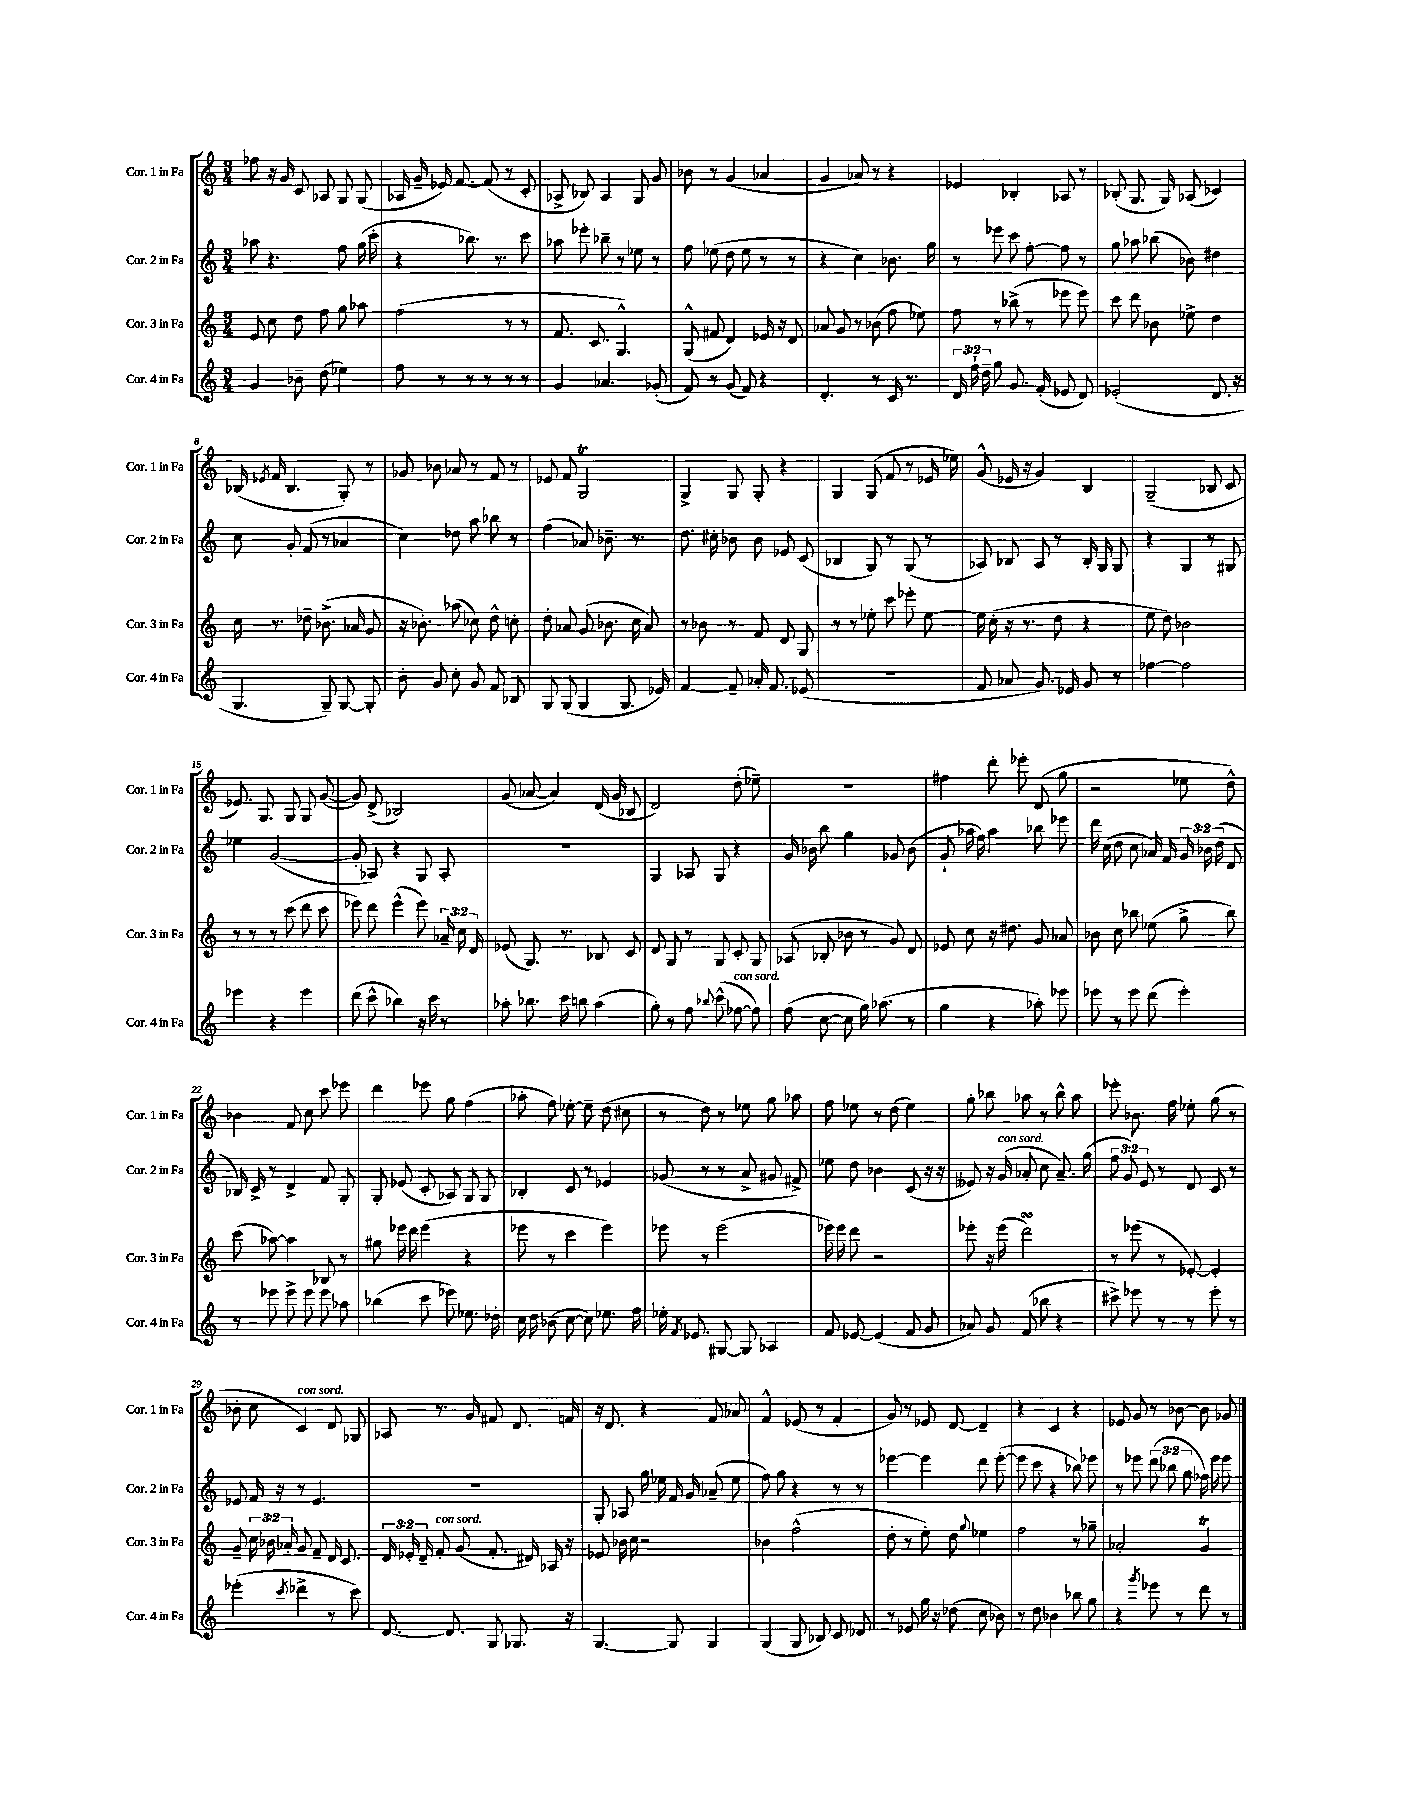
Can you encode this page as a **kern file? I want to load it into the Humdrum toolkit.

**kern	**kern	**kern	**kern
*staff4	*staff3	*staff2	*staff1
*clefG2	*clefG2	*clefG2	*clefG2
*k[]	*k[]	*k[]	*k[]
*M3/4	*M3/4	*M3/4	*M3/4
4g/	8e/	8aa-\	8ff-\
.	8cc\	4.r	16r
.	.	.	16g/
8b-~\	8dd\	.	8c/
(8dd\	8ff\	.	8A-/
4ee-\)	8gg\	8ff\	8G/
.	8aa-\	(16gg\	(8G/
.	.	16ccc'\	.
=	=	=	=
8ff\	(2ff\	4r	16A-/
.	.	.	16g~/
8r	.	.	16e-/)
.	.	.	[8.f/
8r	.	8.bb-\)	.
8r	.	.	(8f/]
.	.	8.r	.
8r	8r	.	8r
8r	8r	8ccc\	8c'/
=	=	=	=
4g/	8.f/	8aa-\	8A-^/
.	.	8eee-'\	8B-/)
.	8.c/	.	.
4.a-/	.	8bb-~\	4A-/
.	4.G^^/)	8r	.
.	.	8ee-\	8G/
(8g-'/	.	8r	8g/
=	=	=	=
8f/)	(8G^^/	8ff\	8b-\
8r	8f#/	(8ee-\	8r
(8g/	4d/)	8dd\	(4g/
8f/)	.	8ee-\	.
4r	16e-/	8r	4a-/
.	16r	.	.
.	8d/	8r	.
=	=	=	=
4.d'/	8a-/	4r	4g/
.	8g/	.	.
.	8r	4cc\)	8a-/)
8r	(8b-\	.	8r
16c/	8ff\	8.b-\	4r
8.r	.	.	.
.	8ee-\)	.	.
.	.	16gg\	.
=	=	=	=
24d/	8ff\	8r	4e-/
24ff`\	.	.	.
24dd~\	.	.	.
8gg\	8r	8eee-\	.
8.g/	(8bb-^\	8ccc\	4B-'/
.	8r	[8ff'\	.
(16f'/	.	.	.
8e-/	8eee-\	8ff\]	8A-/
8d/)	8eee-\)	8r	8r
=	=	=	=
(2e-'/	8ccc\	8gg\	(8B-'/
.	8ddd\	8aa-\	8.G/
.	8b-\	(8bb-\	.
.	.	.	16G/)
.	8ee-^\	8b-\)	(8A-/
8.d/	4dd\	4dd#\	4c-/)
16r	.	.	.
=	=	=	=
4.G/	16cc\	8cc\	(16B-/
.	.	.	8qe-/
.	8.r	.	16f/
.	.	8g'/	4.B-/
.	8dd-~\	(8f/	.
8G~/)	(8.b-^\	8r	.
[8G/	.	4a-/	8G'/)
.	16a-/	.	.
8G'/]	8g/	.	8r
=	=	=	=
8b'\	16r	4cc\)	8g-/
.	8.b-'\)	.	.
8g/	.	.	8b-\
8cc'\	(8aa-\	8dd-\	8a-/
8g/	8cc-\)	8aa\	8r
8f/	8dd^^\	8bb-\	8f/
8B-/	8cc'\	8r	8r
=	=	=	=
8G/	8dd'\	(4ff\	8e-/
(8G/	8a-/	.	8f/
4G/	(8g/	8a-/)	2G/
.	8.b-\	8.b-~\	.
8.G/	.	.	.
.	16cc\	8.r	.
.	8a-/)	.	.
16e-/)	.	.	.
=	=	=	=
[4f/	8r	8.dd\	4G^/
.	8b-\	.	.
.	.	16cc#'\	.
8f~/]	8r	8b-\	8G/
16a-'/	8f/	8b-\	8G'/
8.f/	.	.	.
.	8d/	8e-/	4r
(8e-/	8G/	(8c/	.
=	=	=	=
2.r	8r	4B-/	4G/
.	8r	.	.
.	8ee-'\	8G/)	(8G/
.	8ccc\	8r	8f/
.	8eee-'\	(8G/	8r
.	[8ee-\	8r	16e-/
.	.	.	16ee-\)
=	=	=	=
8f/	16ee-\]	8A-/)	(8g^^/
.	(16cc'\	.	.
8a-/	16r	8B-/	16e-/
.	8.r	.	16r
8.g/)	.	8A-/	4g/)
.	8dd\	8r	.
16e-/	.	.	.
8g/	4r	16B-'/	4B/
.	.	16G/	.
8r	.	8G/	.
=	=	=	=
[4ff-\	8ee\	4r	(2G~/
.	8dd\)	.	.
2ff-\]	2b-\	4G/	.
.	.	8r	8B-/
.	.	8G#/	8c/
=	=	=	=
4eee-\	8r	4ee-\	8.e-/)
.	8r	.	.
.	.	.	8.G/
4r	8r	([2g/	.
.	(8ccc\	.	8G/
4eee-\	8ddd\	.	8G/
.	8ccc\	.	([8g/
=	=	=	=
(8ddd\	8eee-\)	8g'/]	8g/])
8ccc^^\	8ddd\	8A-/)	(8d^/
4bb-\)	(4eee-^^\	4r	2B-/)
16r	8eee-\)	8G/	.
16ccc\	.	.	.
8r	24a-~/	8A-'/	.
.	24cc\	.	.
.	24d/	.	.
=	=	=	=
8aa-'\	(8e-/	2.r	(8g/
8.bb-\	8.G/)	.	[8a-/
.	.	.	4a-/])
16ccc\	8.r	.	.
8bb\	.	.	.
(4aa-\	8B-/	.	(16d/
.	.	.	16g/
.	8c/	.	8B-/
=	=	=	=
8gg'\)	8d/	4G/	2d/)
8r	8G/	.	.
8ff\	8r	8A-/	.
8qqbb-/	.	.	.
(8ccc^^\	8G/	8G/	.
[8ff-\	8c'/	4r	(8dd'\
8ff-\])	8G/	.	8ee-~\)
=	=	=	=
(8ff\	(8A-/	16g/	2.r
.	.	16b-\	.
[8cc\	8B-'/	8bb\	.
8cc\]	8b-\	4gg\	.
16gg\)	8r	.	.
(8.aa-\	.	.	.
.	8g/)	8g-/	.
8r	8d/	(8b-\	.
=	=	=	=
4gg\	8e-/	8g`/	4ff#\
.	8cc\	16aa-\	.
.	.	16ff\)	.
4r	16r	4aa-\	8ddd'\
.	8.dd#\	.	.
.	.	.	8eee-'\
8aa-'\)	8g/	8bb-\	(8d/
8eee-\	8a-/	8eee-\	8gg\
=	=	=	=
8eee-\	8b-\	16ddd\	2r
.	.	(16cc\	.
8r	8cc\	8dd\	.
8eee-\	8bb-\	8cc\	.
(8ddd\	(8ee-\	16a-/)	.
.	.	16f/	.
4eee-'\)	8gg^\	24g/	8ee-\
.	.	24b-\	.
.	.	(24dd\	.
.	8bb-\)	8d/	8dd^^\)
=	=	=	=
8r	(8ccc\	16B-/)	4b-\
.	.	16c^/	.
8eee-\	[8aa-\)	8r	.
8eee-^\	4aa-\]	4d^/	8f/
8eee-\	.	.	8cc\
8eee-\	8B-/	8f/	8ccc\
8aa-\	8r	8G'/	8eee-\
=	=	=	=
(4bb-\	8gg#\	8G'/	4ddd\
.	16eee-\	(8e-/	.
.	16ddd\	.	.
8ccc\	(4eee-\	8c'/	8eee-\
8eee-\)	.	8A-/)	8gg\
8.ee-\	4r	8G/	(4ff\
.	.	8G/	.
16dd-'\	.	.	.
=	=	=	=
16cc\	8eee-\	4B-'/	8aa-'\
16dd\	.	.	.
(8b-\	8r	.	8ff\)
[8cc\	4ccc\	8c/	[8ee-'\
8cc\])	.	8r	8ee-~\]
8.ee-\	4eee-\)	4e-/	(8dd\
.	.	.	8cc#\
16ff\	.	.	.
=	=	=	=
16ee-'\	8eee-\	(8g-/	8r
8qf/	.	.	.
8.e-/	.	.	.
.	8r	8r	8dd\)
[8G#/	(2eee-\	8r	8r
8G#/]	.	8a^/	8ee-\
4A-/	.	8g#/	8gg\
.	.	8f#^/)	8aa-\
=	=	=	=
8f/	16eee-\)	8ee-\	8ff\
.	16eee-\	.	.
[8e-/	8ddd\	8dd\	8ee-\
(4e-/]	2r	4b-\	8r
.	.	.	(8dd\
8f/	.	(8c/	4ee-\)
8g/	.	16r	.
.	.	16r	.
=	=	=	=
8a-/)	8eee-'\	8e--/)	8gg'\
8g/	16r	16r	8bb-\
.	(16eee-\	(16g/	.
(8f/	2ddd\)	8a-'/	8aa-\
8bb-\	.	8cc\	8r
4r	.	8.a-~/)	8bb-^^\
.	.	.	8aa-\
.	.	(16gg\	.
=	=	=	=
8ccc#^\)	8r	12ff\	8eee-'\
.	.	12g/)	.
8eee-\	(8eee-\	.	8.b-\
.	.	12e/	.
8r	8r	8r	.
.	.	.	16ff\
8r	[8e-'/)	8d/	8ee-'\
8eee-'\	4e-'/]	8c/	(8gg\
8r	.	8r	8r
=	=	=	=
(4eee-'\	8g~/	8e-/	8b-'\
.	24cc\	16f/	8cc\
.	24b-\	.	.
.	.	16r	.
.	24a-'/	.	.
8qccc/	.	.	.
4ddd-^\	8g/	8r	4c/)
.	8f~/	4.e-/	.
8r	16d/	.	8d/
.	8.c/	.	.
8ccc\)	.	.	8G-/
=	=	=	=
[8.d/	24d/	2.r	8A-/
.	24e-'/	.	.
.	24d~/	.	.
.	8f'/	.	8.r
8.d/]	.	.	.
.	(8g/	.	.
.	.	.	16g/
8G/	8.f'/	.	8f#/
8.G-/	.	.	8.d/
.	16d#/)	.	.
.	16A-/	.	.
16r	16r	.	16f/
=	=	=	=
[4.G/	8e-/	8G'/	16r
.	.	.	8.d/
.	16b-\	8A-/	.
.	16cc\	.	.
.	2r	16gg\	4r
.	.	16ee-\	.
8G/]	.	16f/	.
.	.	16g/	.
4G/	.	(8a-~/	8f/
.	.	8ee-\	8a-/
=	=	=	=
(4G/	4b-\	8ff\)	4f^^/
.	.	8gg\	.
8G/	(2ff^^\	4r	(8e-/
8B-/)	.	.	8r
8c/	.	8r	4f'/
8d-/	.	8r	.
=	=	=	=
8r	8dd'\	[4eee-\	8g/)
8e-/	8r	.	8r
16gg\	8ee'\)	4eee-\]	8e-/
16r	.	.	.
(8dd-\	8dd\	.	[8d/
.	8qqgg/	.	.
8cc\	4ee-\	8ddd\	4d~/]
8b-\)	.	([8eee-'\	.
=	=	=	=
8r	2ff\	8eee-\]	4r
8dd\	.	8ccc\	.
4b-\	.	4r	4c/
8bb-\	8r	8bb-\)	4r
8gg\	8gg-~\	8eee-\	.
=	=	=	=
4r	2a-'/	8r	8e-/
.	.	8eee-\	8g/
8qggg/	.	.	.
8eee-\	.	(12ddd\	8r
.	.	12bb-\	.
8r	.	.	[8b-\
.	.	12gg\	.
8ddd\	4g/	16ff-\)	8b-\]
.	.	16eee-\	.
8r	.	8eee-\	8g-/
==	==	==	==
*-	*-	*-	*-
